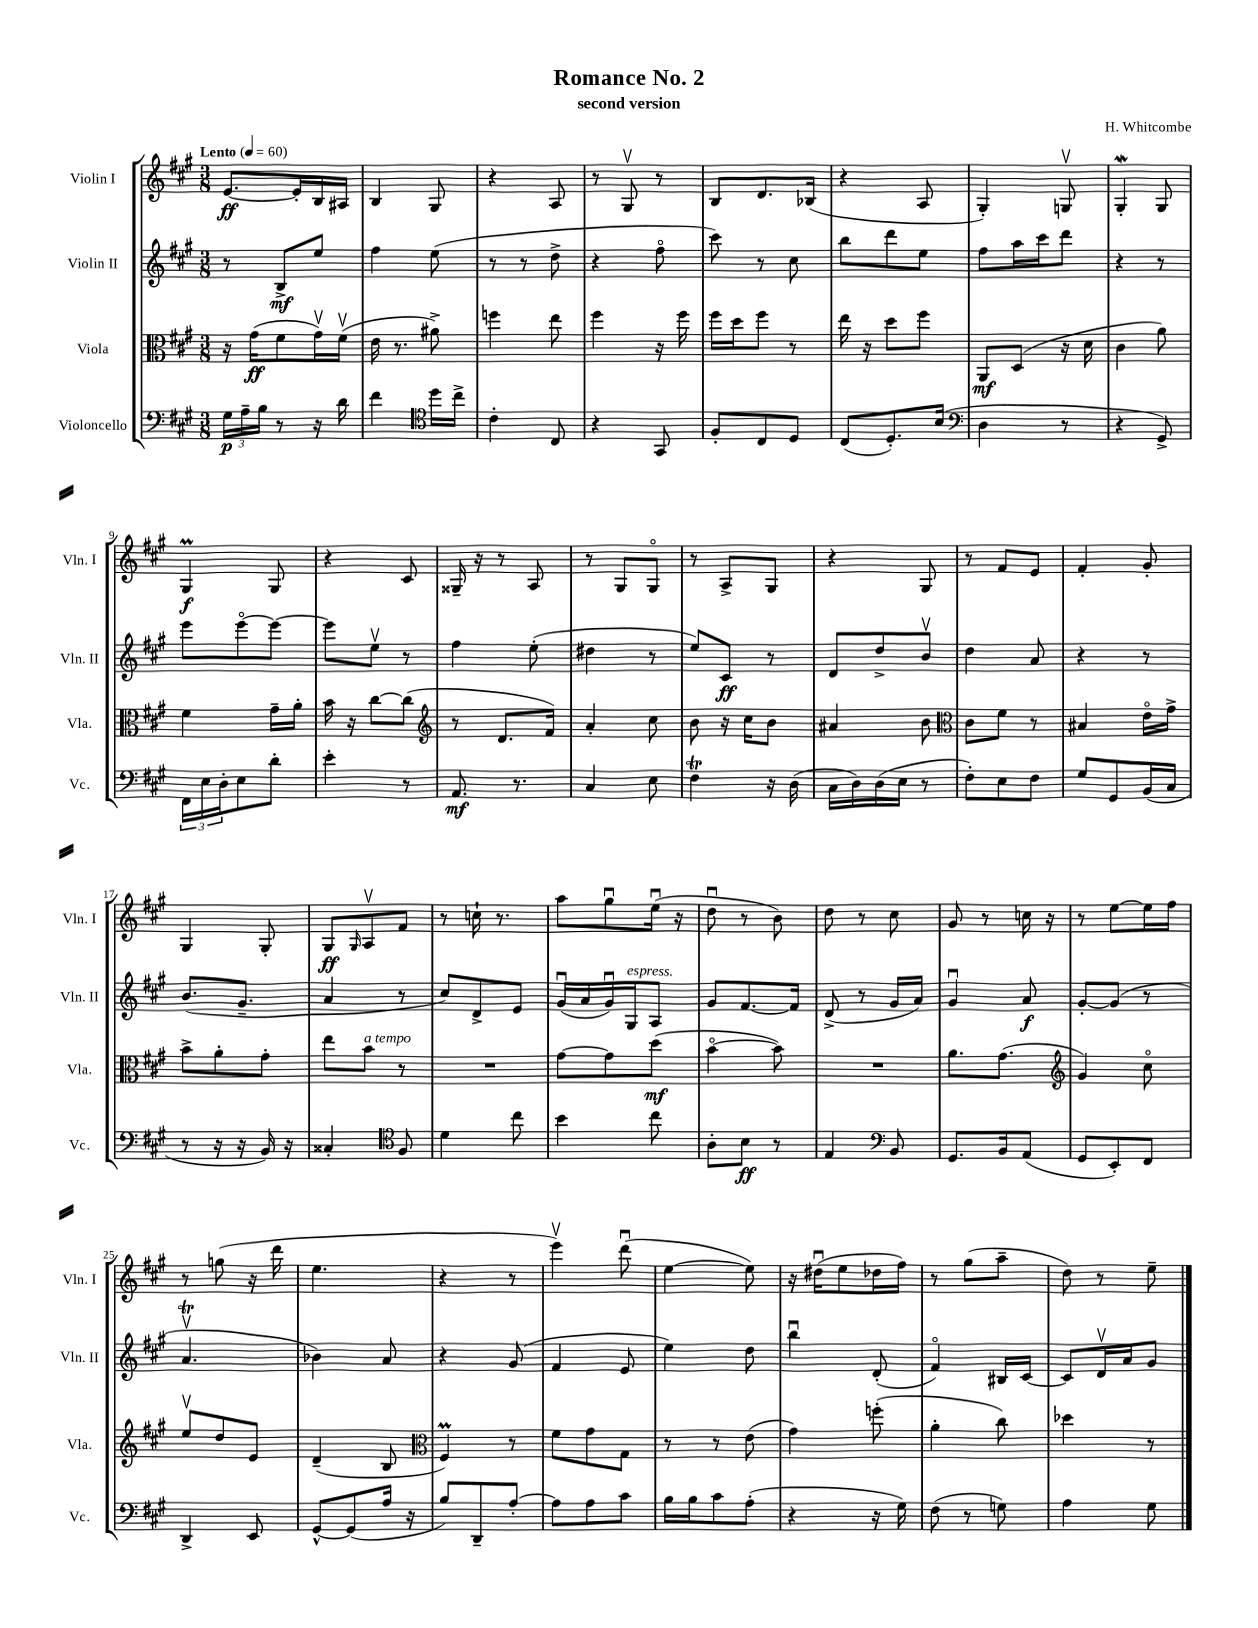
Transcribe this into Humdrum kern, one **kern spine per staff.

**kern	**dynam	**kern	**dynam	**kern	**dynam	**kern	**dynam
*part4	*part4	*part3	*part3	*part2	*part2	*part1	*part1
*staff4	*staff4	*staff3	*staff3	*staff2	*staff2	*staff1	*staff1
*I"Violoncello	*	*I"Viola	*	*I"Violin II	*	*I"Violin I	*
*I'Vc.	*	*I'Vla.	*	*I'Vln. II	*	*I'Vln. I	*
*clefF4	*	*clefC3	*	*clefG2	*	*clefG2	*
*k[f#c#g#]	*	*k[f#c#g#]	*	*k[f#c#g#]	*	*k[f#c#g#]	*
*M3/8	*	*M3/8	*	*M3/8	*	*M3/8	*
*MM60	*	*MM60	*	*MM60	*	*MM60	*
=1	=1	=1	=1	=1	=1	=1	=1
!	!	!	!	!	!	!LO:TX:a:B:t=Lento	!
24G#\LL	p	16r	.	8r	.	[8.e/L	ff
24A~\	.	.	.	.	.	.	.
.	.	(16g#\KL	ff	.	.	.	.
24B\JJ	.	.	.	.	.	.	.
8r	.	8f#\	.	8B^/L	mf	.	.
.	.	.	.	.	.	16e'/L]	.
16r	.	16g#v\L)	.	8ee/J	.	16B/	.
16d\	.	(16f#v\JJ	.	.	.	16A#X/JJ	.
=2	=2	=2	=2	=2	=2	=2	=2
4f#\	.	16e\	.	4ff#\	.	4B/	.
.	.	8.r	.	.	.	.	.
*clefC4	*	*	*	*	*	*	*
16dd\LL	.	8a#X^\)	.	(8ee\	.	8G#/	.
16cc#^\JJ	.	.	.	.	.	.	.
=3	=3	=3	=3	=3	=3	=3	=3
4c#'\	.	4ffn\	.	8r	.	4r	.
.	.	.	.	8r	.	.	.
8C#/	.	8ee\	.	8dd^\	.	8A/	.
=4	=4	=4	=4	=4	=4	=4	=4
4r	.	4ff#\	.	4r	.	8r	.
.	.	.	.	.	.	8G#v/	.
8GG#/	.	16r	.	8ff#\	.	8r	.
.	.	16ff#\	.	.	.	.	.
=5	=5	=5	=5	=5	=5	=5	=5
8F#'/L	.	16ff#\LL	.	8ccc#\)	.	8B/L	.
.	.	16dd\J	.	.	.	.	.
8C#/	.	8ff#\J	.	8r	.	8.d/	.
8D/J	.	8r	.	8cc#\	.	.	.
.	.	.	.	.	.	(16B-X/Jk	.
=6	=6	=6	=6	=6	=6	=6	=6
(8C#/L	.	16ee\	.	8bb\L	.	4r	.
.	.	16r	.	.	.	.	.
8.D'/)	.	8dd\L	.	8ddd\	.	.	.
.	.	8ff#\J	.	8ee\J	.	8A/	.
(16B/Jk	.	.	.	.	.	.	.
=7	=7	=7	=7	=7	=7	=7	=7
*clefF4	*	*	*	*	*	*	*
4D\	.	8AA/L	mf	8ff#\L	.	4G#'/)	.
.	.	(8D/J	.	16aa\L	.	.	.
.	.	.	.	16ccc#\J	.	.	.
8r	.	16r	.	8ddd\J	.	8Gnv/	.
.	.	16d\	.	.	.	.	.
=8	=8	=8	=8	=8	=8	=8	=8
4r	.	4c#\	.	4r	.	4G#W'/	.
8GG#^/)	.	8a\)	.	8r	.	8G#/	.
!!LO:LB:g=z
=9	=9	=9	=9	=9	=9	=9	=9
24FF#\LL	.	4f#\	.	8eee\L	.	4G#m/	f
24E\	.	.	.	.	.	.	.
24D'\J	.	.	.	.	.	.	.
8E\	.	.	.	[8eee\	.	.	.
8d'\J	.	16g#~\LL	.	8eee\J_	.	8G#/	.
.	.	16a'\JJ	.	.	.	.	.
=10	=10	=10	=10	=10	=10	=10	=10
4e'\	.	16b\	.	8eee\L]	.	4r	.
.	.	16r	.	.	.	.	.
.	.	[8cc#\L	.	8eev\J	.	.	.
8r	.	(8cc#\J]	.	8r	.	8c#/	.
=11	=11	=11	=11	=11	=11	=11	=11
*	*	*clefG2	*	*	*	*	*
8.AA/	mf	8r	.	4ff#\	.	16G##X~/	.
.	.	.	.	.	.	16r	.
.	.	8.d/L	.	.	.	8r	.
8.r	.	.	.	.	.	.	.
.	.	.	.	(8ee'\	.	8A/	.
.	.	16f#/Jk)	.	.	.	.	.
=12	=12	=12	=12	=12	=12	=12	=12
4C#/	.	4a'/	.	4dd#X\	.	8r	.
.	.	.	.	.	.	8G#/L	.
8E\	.	8cc#\	.	8r	.	8G#/J	.
=13	=13	=13	=13	=13	=13	=13	=13
4F#T\	.	8b\	.	8ee/L)	.	8r	.
.	.	16r	.	8c#/J	ff	8A^/L	.
.	.	16cc#\KL	.	.	.	.	.
16r	.	8b\J	.	8r	.	8G#/J	.
(16D\	.	.	.	.	.	.	.
=14	=14	=14	=14	=14	=14	=14	=14
16C#\LL	.	4a#X/	.	8d/L	.	4r	.
16D\)	.	.	.	.	.	.	.
(16D\	.	.	.	8dd^/	.	.	.
16E\JJ	.	.	.	.	.	.	.
8r	.	8b\	.	8bv/J	.	8G#/	.
=15	=15	=15	=15	=15	=15	=15	=15
*	*	*clefC3	*	*	*	*	*
8F#'\L)	.	8c#\L	.	4dd\	.	8r	.
8E\	.	8f#\J	.	.	.	8f#/L	.
8F#\J	.	8r	.	8a/	.	8e/J	.
=16	=16	=16	=16	=16	=16	=16	=16
8G#/L	.	4B#X/	.	4r	.	4f#'/	.
8GG#/	.	.	.	.	.	.	.
(16BB/L	.	16e\LL	.	8r	.	8g#'/	.
16C#/JJ	.	16g#^\JJ	.	.	.	.	.
!!LO:LB:g=z
=17	=17	=17	=17	=17	=17	=17	=17
8r	.	8b^\L	.	(8.b/L	.	4G#/	.
16r	.	8a'\	.	.	.	.	.
16r	.	.	.	8.g#~/J	.	.	.
16BB/)	.	8g#'\J	.	.	.	8G#'/	.
16r	.	.	.	.	.	.	.
=18	=18	=18	=18	=18	=18	=18	=18
4C##X'/	.	8ee\L	.	4a/	.	8G#/L	ff
.	.	.	.	.	.	16qqG#/	.
!	!	!LO:TX:a:i:t=a tempo	!	!	!	!	!
.	.	8b\J	.	.	.	8Av/	.
*clefC4	*	*	*	*	*	*	*
8F#/	.	8r	.	8r	.	8f#/J	.
=19	=19	=19	=19	=19	=19	=19	=19
4d\	.	4.r	.	8cc#/L)	.	8r	.
.	.	.	.	8d^/	.	16ccn`\	.
.	.	.	.	.	.	8.r	.
8cc#\	.	.	.	8e/J	.	.	.
=20	=20	=20	=20	=20	=20	=20	=20
4b\	.	[8g#\L	.	(16g#u/LL	.	8aa\L	.
.	.	.	.	16a/	.	.	.
.	.	8g#\]	.	16g#u/)	.	8gg#u\	.
!	!	!	!	!LO:TX:a:i:t=espress.	!	!	!
.	.	.	.	16G#/J	.	.	.
8cc#\	.	(8dd\J	mf	8A/J	.	(16eeu\Jk	.
.	.	.	.	.	.	16r	.
=21	=21	=21	=21	=21	=21	=21	=21
8A'\L	.	[4b\	.	8g#/L	.	8ddu\	.
8B\J	ff	.	.	[8.f#/	.	8r	.
8r	.	8b\])	.	.	.	8b\)	.
.	.	.	.	16f#/Jk]	.	.	.
=22	=22	=22	=22	=22	=22	=22	=22
4E/	.	4.r	.	(8d^/	.	8dd\	.
.	.	.	.	8r	.	8r	.
*clefF4	*	*	*	*	*	*	*
8BB/	.	.	.	16g#/LL	.	8cc#\	.
.	.	.	.	16a/JJ)	.	.	.
=23	=23	=23	=23	=23	=23	=23	=23
8.GG#/L	.	8.a\L	.	4g#u/	.	8g#/	.
.	.	.	.	.	.	8r	.
16BB/k	.	(8.g#\J	.	.	.	.	.
(8AA/J	.	.	.	8a/	f	16ccn\	.
.	.	.	.	.	.	16r	.
=24	=24	=24	=24	=24	=24	=24	=24
*	*	*clefG2	*	*	*	*	*
8GG#/L	.	4g#/)	.	[8g#'/L	.	8r	.
8EE'/)	.	.	.	(8g#/J]	.	[8ee\L	.
8FF#/J	.	8cc#\	.	8r	.	16ee\L]	.
.	.	.	.	.	.	16ff#\JJ	.
!!LO:LB:g=z
=25	=25	=25	=25	=25	=25	=25	=25
4DD^/	.	8eev/L	.	4.aTv/	.	8r	.
.	.	8dd/	.	.	.	(8ggn\	.
8EE/	.	8e/J	.	.	.	16r	.
.	.	.	.	.	.	16ddd\	.
=26	=26	=26	=26	=26	=26	=26	=26
[8GG#^^/L	.	(4d~/	.	4b-X\)	.	4.ee\	.
(8GG#/]	.	.	.	.	.	.	.
16A/Jk	.	8B/	.	8a/	.	.	.
16r	.	.	.	.	.	.	.
=27	=27	=27	=27	=27	=27	=27	=27
*	*	*clefC3	*	*	*	*	*
8B/L)	.	4F#M/)	.	4r	.	4r	.
8DD~/	.	.	.	.	.	.	.
[8A'/J	.	8r	.	(8g#/	.	8r	.
=28	=28	=28	=28	=28	=28	=28	=28
8A\L]	.	8f#\L	.	4f#/	.	4eeev\)	.
8A\	.	8g#\	.	.	.	.	.
8c#\J	.	8G#\J	.	8e/	.	(8dddu\	.
=29	=29	=29	=29	=29	=29	=29	=29
16B\LL	.	8r	.	4ee\)	.	[4ee\	.
16B\J	.	.	.	.	.	.	.
8c#\	.	8r	.	.	.	.	.
(8A'\J	.	(8e\	.	8dd\	.	8ee\])	.
=30	=30	=30	=30	=30	=30	=30	=30
4r	.	4g#\)	.	4bbu\	.	16r	.
.	.	.	.	.	.	(16dd#Xu\KL	.
.	.	.	.	.	.	8ee\	.
16r	.	(8ffn'\	.	(8d'/	.	16dd-X\L	.
16G#\)	.	.	.	.	.	16ff#\JJ)	.
=31	=31	=31	=31	=31	=31	=31	=31
(8F#\	.	4a'\	.	4f#/)	.	8r	.
8r	.	.	.	.	.	(8gg#\L	.
8Gn\)	.	8cc#\)	.	16B#X/LL	.	8aa~\J	.
.	.	.	.	[16c#/JJ	.	.	.
=32	=32	=32	=32	=32	=32	=32	=32
4A\	.	4dd-X\	.	8c#/L]	.	8dd\)	.
.	.	.	.	16dv/L	.	8r	.
.	.	.	.	16a/J	.	.	.
8G#\	.	8r	.	8g#/J	.	8ee~\	.
==	==	==	==	==	==	==	==
*-	*-	*-	*-	*-	*-	*-	*-
